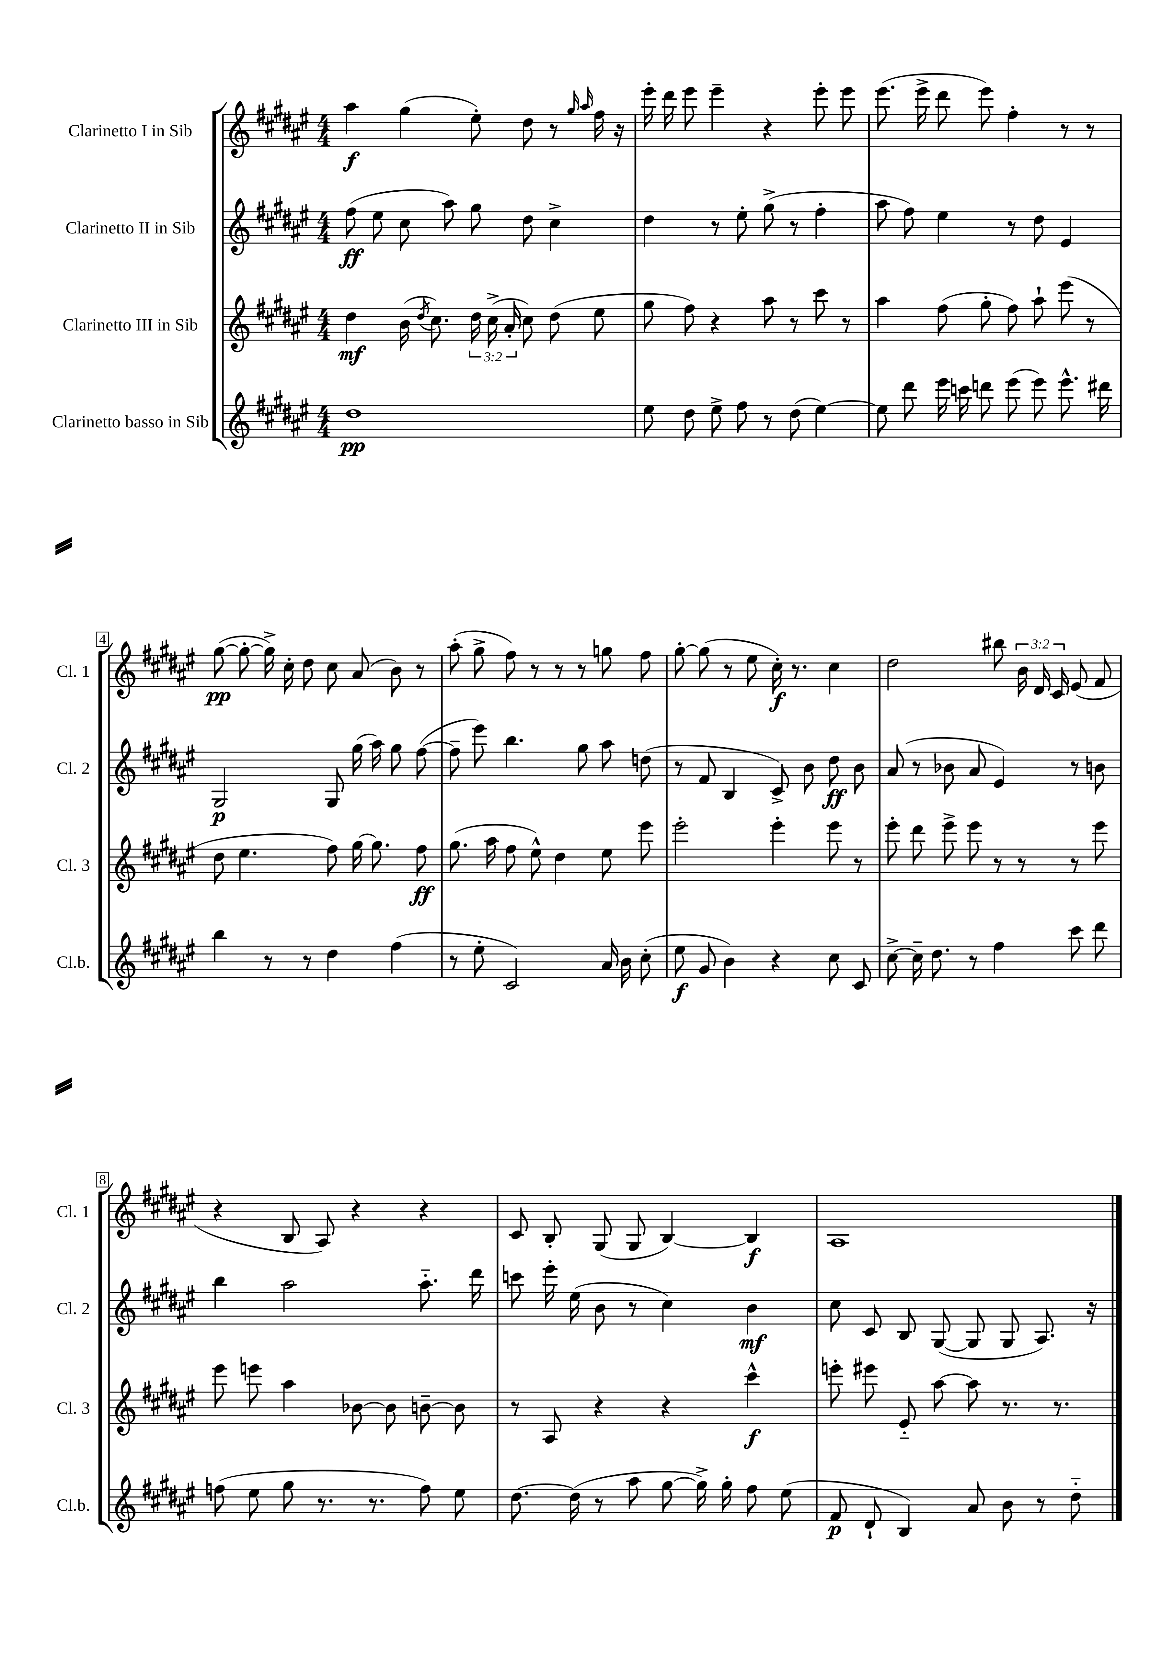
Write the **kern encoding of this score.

**kern	**dynam	**kern	**dynam	**kern	**dynam	**kern	**dynam
*part4	*part4	*part3	*part3	*part2	*part2	*part1	*part1
*staff4	*staff4	*staff3	*staff3	*staff2	*staff2	*staff1	*staff1
*I"Clarinetto basso in Sib	*	*I"Clarinetto III in Sib	*	*I"Clarinetto II in Sib	*	*I"Clarinetto I in Sib	*
*I'Cl.b.	*	*I'Cl. 3	*	*I'Cl. 2	*	*I'Cl. 1	*
*clefG2	*	*clefG2	*	*clefG2	*	*clefG2	*
*k[f#c#g#d#a#e#]	*	*k[f#c#g#d#a#e#]	*	*k[f#c#g#d#a#e#]	*	*k[f#c#g#d#a#e#]	*
*M4/4	*	*M4/4	*	*M4/4	*	*M4/4	*
=1	=1	=1	=1	=1	=1	=1	=1
1dd#	pp	4dd#\	mf	(8ff#\	ff	4aa#\	f
.	.	.	.	8ee#\	.	.	.
.	.	(16b\	.	8cc#\	.	(4gg#\	.
.	.	8qdd#/	.	.	.	.	.
.	.	8.cc#\)	.	.	.	.	.
.	.	.	.	8aa#\)	.	.	.
.	.	24dd#\	.	8gg#\	.	8ee#'\)	.
.	.	(24cc#^\	.	.	.	.	.
.	.	24a#'/	.	.	.	.	.
.	.	8cc#\)	.	8dd#\	.	8dd#\	.
.	.	(8dd#\	.	4cc#^\	.	8r	.
.	.	.	.	.	.	16qqgg#/	.
.	.	.	.	.	.	16qqaa#/	.
.	.	8ee#\	.	.	.	16ff#\	.
.	.	.	.	.	.	16r	.
=2	=2	=2	=2	=2	=2	=2	=2
8ee#\	.	8gg#\	.	4dd#\	.	16eee#'\	.
.	.	.	.	.	.	16ddd#\	.
8dd#\	.	8ff#\)	.	.	.	8eee#\	.
8ee#^\	.	4r	.	8r	.	4eee#~\	.
8ff#\	.	.	.	8ee#'\	.	.	.
8r	.	8aa#\	.	(8gg#^\	.	4r	.
(8dd#\	.	8r	.	8r	.	.	.
[4ee#\)	.	8ccc#\	.	4ff#'\	.	8eee#'\	.
.	.	8r	.	.	.	8eee#\	.
=3	=3	=3	=3	=3	=3	=3	=3
8ee#\]	.	4aa#\	.	8aa#\	.	(8.eee#\	.
8ddd#\	.	.	.	8ff#\)	.	.	.
.	.	.	.	.	.	16eee#^\	.
16eee#\	.	(8ff#\	.	4ee#\	.	8ddd#\	.
16cccn\	.	.	.	.	.	.	.
8dddn\	.	8gg#'\	.	.	.	8eee#\)	.
(8eee#\	.	8ff#\)	.	8r	.	4ff#'\	.
8eee#\)	.	8aa#`\	.	8dd#\	.	.	.
8.eee#^^\	.	(8eee#\	.	4e#/	.	8r	.
.	.	8r	.	.	.	8r	.
16ddd#X\	.	.	.	.	.	.	.
!!LO:LB:g=z
=4	=4	=4	=4	=4	=4	=4	=4
4bb\	.	8dd#\	.	2G#/	p	([8gg#\	pp
.	.	4.ee#\	.	.	.	8gg#'\_	.
8r	.	.	.	.	.	16gg#^\])	.
.	.	.	.	.	.	16cc#'\	.
8r	.	.	.	.	.	8dd#\	.
4dd#\	.	8ff#\)	.	8G#/	.	8cc#\	.
.	.	[16gg#\	.	(16gg#\	.	(8a#/	.
.	.	8.gg#\]	.	16aa#\)	.	.	.
(4ff#\	.	.	.	8gg#\	.	8b\)	.
.	.	8ff#\	ff	([8ff#\	.	8r	.
=5	=5	=5	=5	=5	=5	=5	=5
8r	.	(8.gg#\	.	8ff#~\]	.	(8aa#'\	.
8ee#'\	.	.	.	8eee#\)	.	8gg#^\	.
.	.	16aa#\	.	.	.	.	.
2c#/)	.	8ff#\	.	4.bb\	.	8ff#\)	.
.	.	8ee#^^\)	.	.	.	8r	.
.	.	4dd#\	.	.	.	8r	.
.	.	.	.	8gg#\	.	8r	.
16a#/	.	8ee#\	.	8aa#\	.	8ggn\	.
16b\	.	.	.	.	.	.	.
(8cc#'\	.	8eee#\	.	(8ddn\	.	8ff#\	.
=6	=6	=6	=6	=6	=6	=6	=6
8ee#\	f	2eee#'\	.	8r	.	[8gg#'\	.
8g#/	.	.	.	8f#/	.	(8gg#\]	.
4b\)	.	.	.	4B/	.	8r	.
.	.	.	.	.	.	8ee#\	.
4r	.	4eee#'\	.	8c#^/)	.	16cc#'\)	f
.	.	.	.	.	.	8.r	.
.	.	.	.	8b\	.	.	.
8cc#\	.	8eee#\	.	8dd#\	ff	4cc#\	.
8c#/	.	8r	.	8b\	.	.	.
=7	=7	=7	=7	=7	=7	=7	=7
[8cc#^\	.	8eee#'\	.	(8a#/	.	2dd#\	.
16cc#~\]	.	8ddd#\	.	8r	.	.	.
8.dd#\	.	.	.	.	.	.	.
.	.	8eee#^\	.	8b-X\	.	.	.
8r	.	8eee#\	.	8a#/	.	.	.
4ff#\	.	8r	.	4e#/)	.	8bb#X\	.
.	.	8r	.	.	.	24b\	.
.	.	.	.	.	.	24d#/	.
.	.	.	.	.	.	24c#/	.
8ccc#\	.	8r	.	8r	.	(8e#/	.
8ddd#\	.	8eee#\	.	8bn\	.	8f#/	.
!!LO:LB:g=z
=8	=8	=8	=8	=8	=8	=8	=8
(8ffn\	.	8eee#\	.	4bb\	.	4r	.
8ee#\	.	8eeen\	.	.	.	.	.
8gg#\	.	4aa#\	.	2aa#\	.	8B/	.
8.r	.	.	.	.	.	8A#/)	.
.	.	[8b-X\	.	.	.	4r	.
8.r	.	.	.	.	.	.	.
.	.	8b-\]	.	.	.	.	.
8ff\)	.	[8bn~\	.	8.aa#\	.	4r	.
8ee#\	.	8b\]	.	.	.	.	.
.	.	.	.	16ddd#\	.	.	.
=9	=9	=9	=9	=9	=9	=9	=9
[8.dd#\	.	8r	.	8cccn\	.	8c#/	.
.	.	8A#/	.	16eee#'\	.	8B'/	.
(16dd#\]	.	.	.	(16ee#\	.	.	.
8r	.	4r	.	8b\	.	(8G#/	.
8aa#\	.	.	.	8r	.	8G#/	.
[8gg#\	.	4r	.	4cc#\)	.	[4B/)	.
16gg#^\])	.	.	.	.	.	.	.
16gg#'\	.	.	.	.	.	.	.
8ff#\	.	4ccc#^^\	f	4b\	mf	4B/]	f
(8ee#\	.	.	.	.	.	.	.
=10	=10	=10	=10	=10	=10	=10	=10
8f#/	p	8eeen'\	.	8cc#\	.	1A#	.
8d#`/	.	8eee#X\	.	8c#/	.	.	.
4B/)	.	8e#/	.	8B/	.	.	.
.	.	[8aa#\	.	([8G#/	.	.	.
8a#/	.	8aa#\]	.	8G#/]	.	.	.
8b\	.	8.r	.	8G#/	.	.	.
8r	.	.	.	8.A#/)	.	.	.
.	.	8.r	.	.	.	.	.
8dd#\	.	.	.	.	.	.	.
.	.	.	.	16r	.	.	.
==	==	==	==	==	==	==	==
*-	*-	*-	*-	*-	*-	*-	*-
